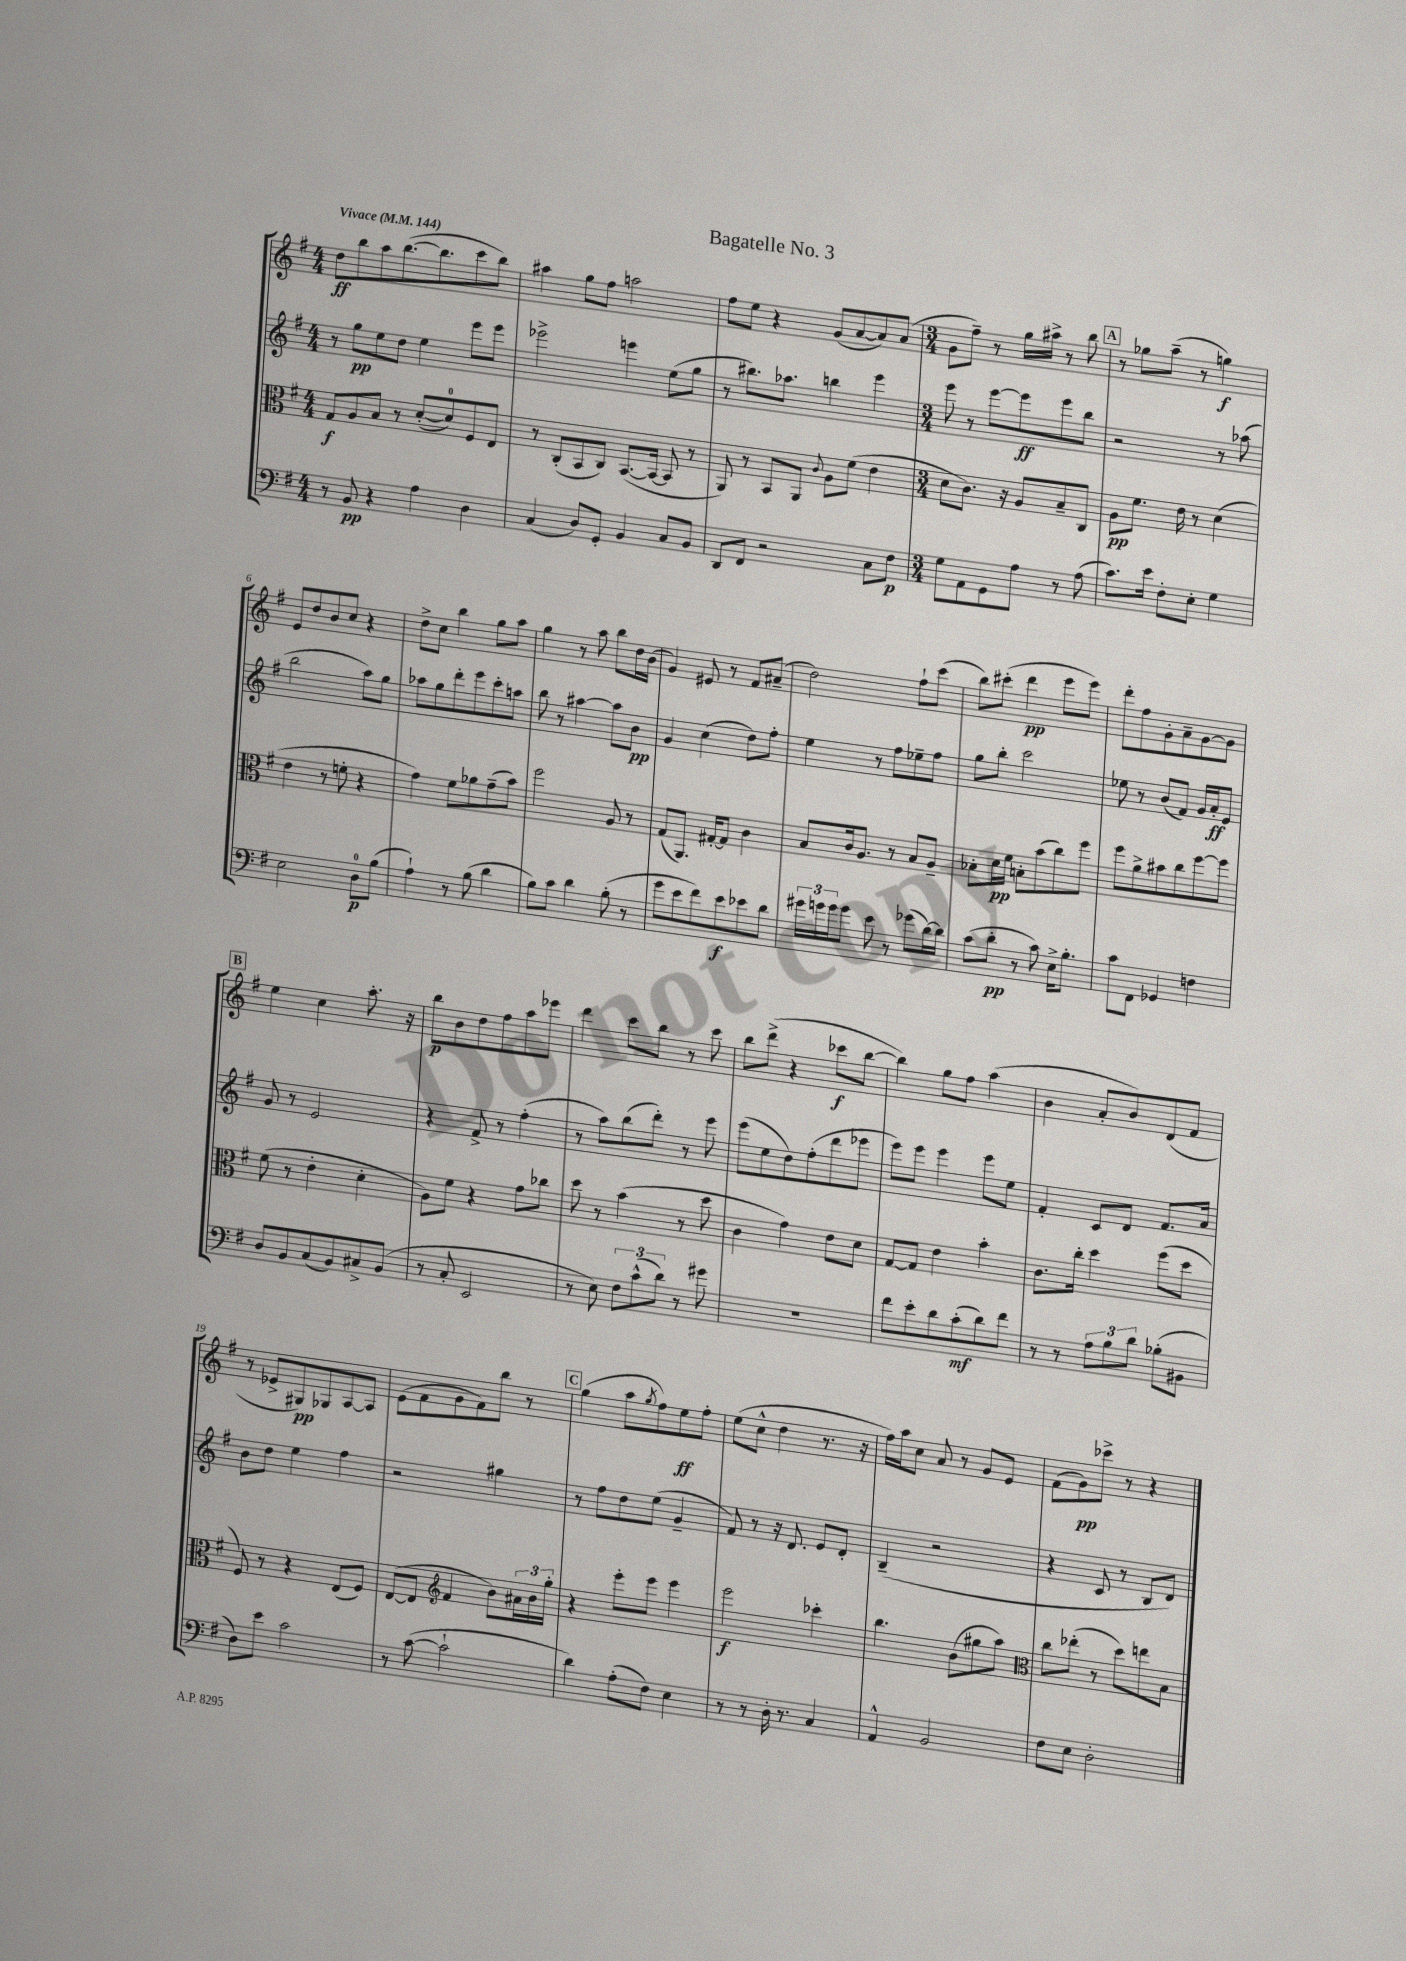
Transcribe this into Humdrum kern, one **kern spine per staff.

**kern	**kern	**kern	**kern
*staff4	*staff3	*staff2	*staff1
*clefF4	*clefC3	*clefG2	*clefG2
*k[f#]	*k[f#]	*k[f#]	*k[f#]
*M4/4	*M4/4	*M4/4	*M4/4
*MM144	*MM144	*MM144	*MM144
8r	8G	8r	8dd
8BB	8A	8gg	8bb
4r	8B	8ee	8aa
.	8r	8dd	([8.bb
4A	([8d'	4ee	.
.	.	.	8.bb]
.	8d])	.	.
4D	8F#	8eee	8ccc
.	8E	8eee	8bb)
=	=	=	=
(4C	8r	2eee-^	4aa#
.	(8C'	.	.
8D)	8BB	.	8gg
8GG'	8C)	.	8ff#
4BB	([8.BB	4eee	2aa
.	16BB_	.	.
8C	8BB]	(8ee	.
8BB	8r	8gg	.
=	=	=	=
8DD	8AA)	8r	8ff#
8FF#	8r	8.bb#)	8ee
2r	8BB	.	4r
.	.	8.aa-	.
.	8AA	.	.
.	8qqc	.	.
.	8A	4bb	(8g
.	(8f#	.	[8a
8C	4e	4eee	8a])
8F#	.	.	(8a
=	=	=	=
*M3/4	*M3/4	*M3/4	*M3/4
8G	8d	8eee	8g
8AA	8.c)	8r	8ff#~)
8GG	.	[8eee	8r
.	16r	.	.
8A	8A	8eee]	16gg
.	.	.	16aa#^
8r	8B~	8eee	8r
(8A	8C	8bb	8bb
=	=	=	=
8.c)	8A	2r	8r
.	8.f#	.	8gg-
16e	.	.	.
8F#'	.	.	(8aa~
.	16e	.	.
8E'	8r	.	8r
4G	(4d	8r	4gg)
.	.	(8aa-	.
=	=	=	=
2E	4e	2bb	8e
.	.	.	8dd
.	8r	.	8b
.	8f'	.	8cc
8D	4r	8aa)	4r
(8B	.	8gg	.
=	=	=	=
4A`)	4g)	8aa-	8dd^
.	.	8gg	8cc
8r	8f#	8ddd'	4bb
(8B	8a-	8eee	.
4d	(8g~	8ccc'	8gg
.	8b)	8aa	8aa
=	=	=	=
8B)	2ff#	8bb	4gg
8c	.	8r	.
4d	.	[4aa#	8r
.	.	.	8aa
(8B'	8A	8aa#]	8bb
8r	8r	8b	16dd
.	.	.	(16b
=	=	=	=
8g	(8G	4g	4g)
8e	8.AA)	.	.
8f#)	.	(4cc	8e#
.	[16G#'	.	.
8e	8G#]	.	8r
8e-	4c	8dd)	8f#
8d	.	8ff#'	(8a#~
=	=	=	=
24g#	8B	4ee	2dd)
24g	.	.	.
24g	.	.	.
8g	16c	.	.
.	8.A	.	.
8e	.	8r	.
8r	8r	8ff#	.
(8g-	8B	8ee-~	8ff#`
[16d)	8A~	8ff#	(8ccc
16d]	.	.	.
=	=	=	=
(8c	8B-'	8gg	8bb)
8d'	16d	8bb'	(8ccc#'
.	16f#	.	.
8r	8B'	2ccc	4ddd
8c)	(8b	.	.
16E^	8cc)	.	8eee
8.B'	.	.	.
.	8ff#	.	8eee)
=	=	=	=
8c	8ff#	8ee-	8ddd'
8FF#	8a^	8r	8ff#
4GG-	8b#	(8b	8g'
.	8cc	8f#)	8a~
4F	[8ff#	16g	[8g
.	.	16a'	.
.	8ff#]	8e	8g]
=	=	=	=
8D	(8f#	8g	4ee
8BB	8r	8r	.
(8C	4e'	2e	4cc
8BB)	.	.	.
8C#^	4d'	.	8.aa'
(8BB	.	.	.
.	.	.	16r
=	=	=	=
8r	8A)	4r	8bb
8C'	8f#	.	8b
2EE	4r	8f#^	8dd
.	.	8r	8ff#
.	8g	(4ff#'	8aa
.	8cc-	.	8eee-
=	=	=	=
8r	8dd	8r	4ddd
8E)	8r	8aa)	.
12F#	(4b	(8bb	8ccc
(12c^^	.	.	.
.	.	8ddd')	8bb
12d)	.	.	.
8r	8r	8r	8r
8g#	8dd	8eee	8ccc
=	=	=	=
2.r	4c	(8eee	8bb
.	.	8ee	(8ddd^
.	4g)	8dd)	4r
.	.	(8ff#'	.
.	8e	8ddd	8ccc-
.	8d	8eee-	[8bb
=	=	=	=
8f#	[8G	8eee)	4bb])
8e'	8G]	8eee	.
8d	4e	4eee	8gg
(8c'	.	.	8ff#
8d)	4b'	8eee	(4aa
8f#	.	8ee	.
=	=	=	=
8r	8.c	4f#'	4b
8r	.	.	.
.	16cc'	.	.
12A	4dd	8c	8a'
12B	.	.	.
.	.	8d	8b)
12d	.	.	.
(8B-'	(8ff#	8.f#	(8d
8BB#	8dd	.	8f#
.	.	16a	.
=	=	=	=
8D)	8F#)	8b	8r
8e	8r	8dd	8e-^
2c	4r	4ee	8G#)
.	.	.	8G-
.	(8E	4ff#	[8A
.	8F#)	.	8A]
=	=	=	=
8r	([8E	2r	(8e
([8c	8E]	.	8f#
*	*clefG2	*	*
2c`]	4f#	.	8g
.	.	.	8f#)
.	8b)	4gg#	8bb
.	24a#	.	8r
.	24b	.	.
.	24gg'	.	.
=	=	=	=
4d)	4r	8r	(4gg
.	.	8ff#	.
(8A'	8eee'	8dd	8aa
.	.	.	8qgg
8F#)	8eee	(8ee	8ff#)
4E	4eee	4g~	8ee
.	.	.	8ff#'
=	=	=	=
8r	2eee	8f#)	(8ee
8r	.	8r	8cc^^
16D'	.	16r	4dd
8.r	.	8.d	.
4C	4ccc-'	8e	8.r
.	.	8d'	.
.	.	.	16r
=	=	=	=
4AA^^	4.bb	(4B~	16ff#)
.	.	.	16aa
.	.	.	8cc
2BB	.	2r	8a
.	(8b	.	8r
.	8gg#	.	8g
.	8aa)	.	8e
=	=	=	=
*	*clefC3	*	*
8F#	8cc	4r	(8f#
8E	(8ee-'	.	8g)
2D'	8r	8c	8ccc-^
.	8dd)	8r	8r
.	8ee	8B	4r
.	8B	8d)	.
==	==	==	==
*-	*-	*-	*-
